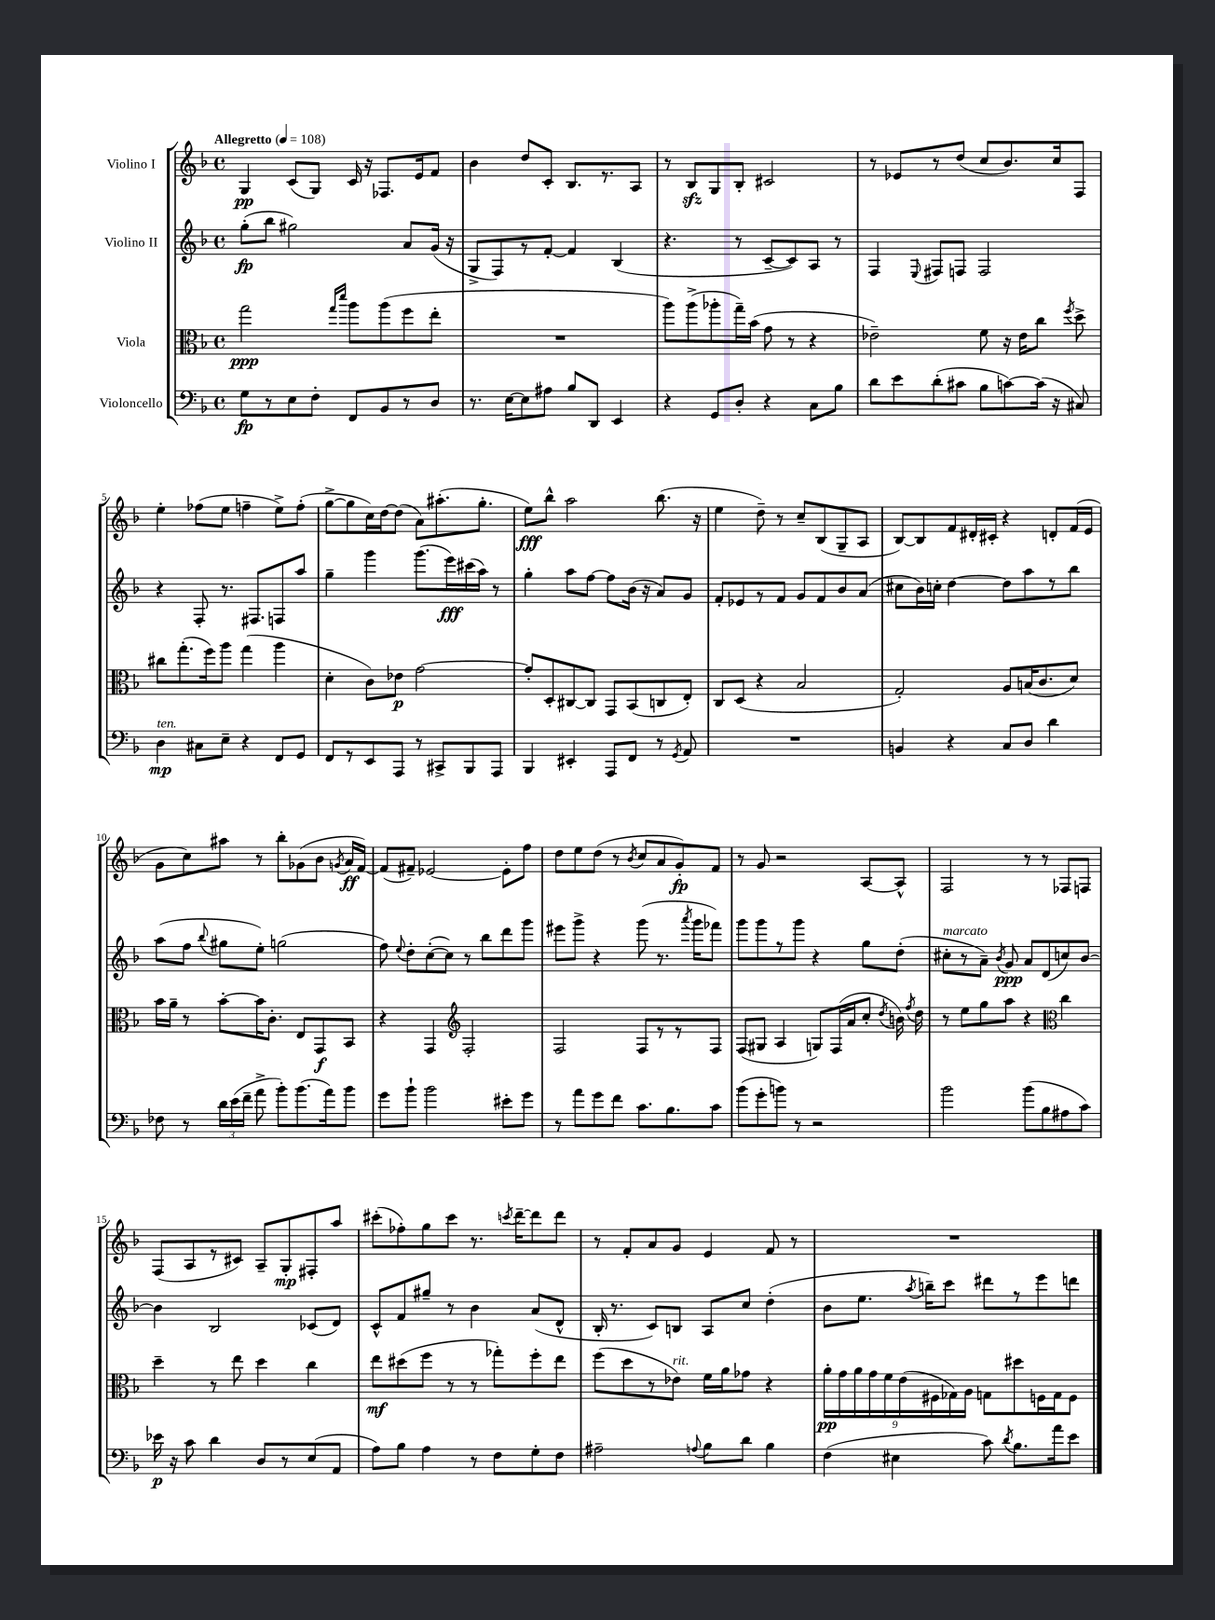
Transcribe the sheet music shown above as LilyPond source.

<<
\new StaffGroup <<
\new Staff = "s0" \with { instrumentName = "Violino I" } {
    \clef treble \key f \major \defaultTimeSignature \time 4/4 \tempo "Allegretto" 4 = 108
    \autoBeamOff g4\pp c'8[( g8]) c'16 r16 fes8.[ e'16 f'8] |
    bes'4 d''8[ c'8]-. bes8.[ r8. a8] |
    r8 bes8[\sfz g8 bes8]-. cis'2 |
    r8 ees'8[ r8 d''8]( c''8[ bes'8.) c''16 f8] |
    e''4-. fes''8[( e''8] f''4-- e''8[->) f''8]-.( |
    g''8[~-> g''8 c''16) d''16~ d''8]( a'8[) ais''8.-.( g''8.]-. |
    e''8[\fff) bes''8]-^ a''2 bes''8.( r16 |
    e''4 d''8--) r8 c''8[-- bes8( g8-- a8] |
    bes8[~) bes8 f'8 dis'16-. cis'16]-. r4 d'8[-. f'16( e'16] |
    g'8[ c''8) ais''8] r8 bes''8[-. ges'8( bes'8] \acciaccatura { g'8 } a'16[\ff f'16]~) |
    f'8[( fis'8]--) ees'2~ ees'8[-. f''8] |
    d''8[ e''8 d''8]( r8 \acciaccatura { bes'8 } c''8[ a'8 g'8-.\fp) f'8] |
    r8 g'8 r2 a8[~ a8]-^ |
    f2 r8 r8 fes8[ f8] |
    f8[( a8 r8 cis'8]) a8[-- g8-.\mp fis8-. a''8] |
    cis'''8[-.( fes''8-.) g''8 cis'''8] r8. \acciaccatura { c'''8 } d'''16[~-- d'''8 d'''8] |
    r8 f'8[-. a'8 g'8] e'4 f'8 r8 |
    R1 \bar "|." |
}
\new Staff = "s1" \with { instrumentName = "Violino II" } {
    \clef treble \key f \major \defaultTimeSignature \time 4/4
    \autoBeamOff g''8[-.\fp( bes''8] gis''2) a'8[ g'16]( r16 |
    g8[-> f8) r8 f'8]~-. f'4 bes4( |
    r4. r8 c'8[~-- c'8) a8] r8 |
    f4 \appoggiatura { e8 } fis8[ f8] f2 |
    r4 f8-. r8. fis8.[ f8 a''8] |
    g''4-- g'''4 g'''8.[( e'''16\fff) cis'''16( a''16]) r8 |
    g''4-. a''8[ f''8]~ f''8[ bes'16]( r16 a'8[) g'8] |
    f'8[-. ees'8 r8 f'8] g'8[ f'8 bes'8 a'8]( |
    cis''8[ bes'16) c''16]-. d''4~ d''8[ a''8 r8 bes''8] |
    a''8[( f''8] \appoggiatura { bes''8 } gis''8[ e''8]-.) g''2( |
    f''8) \appoggiatura { e''8 } d''8[-. c''8~-.( c''8]) r8 bes''8[ d'''8 g'''8] |
    eis'''8[ g'''8]-> r4 g'''8( r8. \acciaccatura { a'''8 } g'''16[ fes'''8]) |
    g'''8[ g'''8 r8 g'''8] r4 g''8[ d''8]-.( |
    cis''8[-.^\markup { \italic "marcato" } r8 a'8]--) \acciaccatura { bes'8 } g'8\ppp a'8[ d'8( c''8) bes'8]~ |
    bes'4 bes2 ces'8[( d'8]) |
    c'8[-^ f'8 gis''8]-- r8 bes'4 a'8[( d'8]-^ |
    bes16-. r8. c'8[) b8] a8[ c''8] d''4-.( |
    bes'8[ e''8.] \acciaccatura { a''8 } b''16[--) c'''8] dis'''8[ r8 e'''8 d'''8] \bar "|." |
}
\new Staff = "s2" \with { instrumentName = "Viola" } {
    \clef alto \key f \major \defaultTimeSignature \time 4/4
    \autoBeamOff g''2\ppp \grace { g''16[ d'''16] } a''8[ a''8( f''8 e''8]-. |
    R1 |
    a''8[) a''8->( aes''8-. g''16--) bes'16]( g'8 r8 r4 |
    ees'2--) f'8 r16 ees'16[ c''8] \acciaccatura { f''8 } d''8-> |
    cis''8[ g''8.-.( f''16) a''8] g''4( a''4 |
    d'4-. c'8[) ees'8]\p g'2~ |
    g'8[-. d8-. cis8~ cis8] g,8[ bes,8( c8 e8]-.) |
    c8[ d8]( r4 bes2 |
    g2-.) a8[ b16( c'8. d'8]) |
    bes'16[ a'16]-- r8 bes'8[~-. bes'16 c'8.]-. e8[ g,8\f bes,8] |
    r4 g,4 \clef treble f2-. |
    f2 f8[ r8 r8 f8] |
    f8[( gis8] a4 g8[) f16( a'16 c''8]-. \acciaccatura { d''8 } b'16) \acciaccatura { f''8 } d''16 |
    r8 e''8[ g''8 a''8] r4 \clef alto c''4 |
    d''4-- r8 e''8 d''4 c''4 |
    e''8[\mf dis''8( f''8] r8 r8 ges''8[-.) f''8-. e''8] |
    f''8[( d''8 r8 ees'8]^\markup { \italic "rit." }) f'16[ a'16 ges'8] r4 |
    \tuplet 9/8 { a'16[-.\pp g'16 a'16 g'16 f'16 e'16( fis16 ges16) a16] } g8[ dis''8 f16 g16 f8] \bar "|." |
}
\new Staff = "s3" \with { instrumentName = "Violoncello" } {
    \clef bass \key f \major \defaultTimeSignature \time 4/4
    \autoBeamOff g8[\fp r8 e8 f8]-. f,8[ bes,8 r8 d8] |
    r8. e16[~ e8 ais8] bes8[ d,8] e,4 |
    r4 g,8[ d8]-. r4 c8[ bes8] |
    d'8[ e'8 d'8-.( cis'8] bes8[ c'8~) c'16]( r16 cis8) |
    d4\mp^\markup { \italic "ten." } cis8[ e8]-- r4 f,8[ g,8] |
    f,8[ r8 e,8 a,,8] r8 cis,8[-> bes,,8 a,,8] |
    bes,,4 eis,4-. a,,8[ f,8] r8 \acciaccatura { g,8 } a,8 |
    R1 |
    b,4 r4 c8[ d8] d'4 |
    fes8 r8 \tuplet 3/2 { d'16[ e'16( f'16]-- } a'8-> bes'8[-.) bes'8.( a'16) bes'8] |
    g'8[ bes'8]-! bes'2 eis'8[-. g'8] |
    r8 a'8[ g'8 f'8] c'8.[ bes8. c'8] |
    bes'8[( g'8-. b'8]) r8 r2 |
    bes'2 bes'8[( bes8 ais8 c'8]) |
    ees'16\p r16 c'8 d'4 d8[ r8 e8( a,8] |
    a8[) bes8] a4 r8 f8[ g8-. f8] |
    ais2-- \appoggiatura { a8 } bes8[ d'8] bes4 |
    f4( eis4 c'8) \acciaccatura { d'8 } bes8.[ a'16 e'8] \bar "|." |
}
>>
>>
